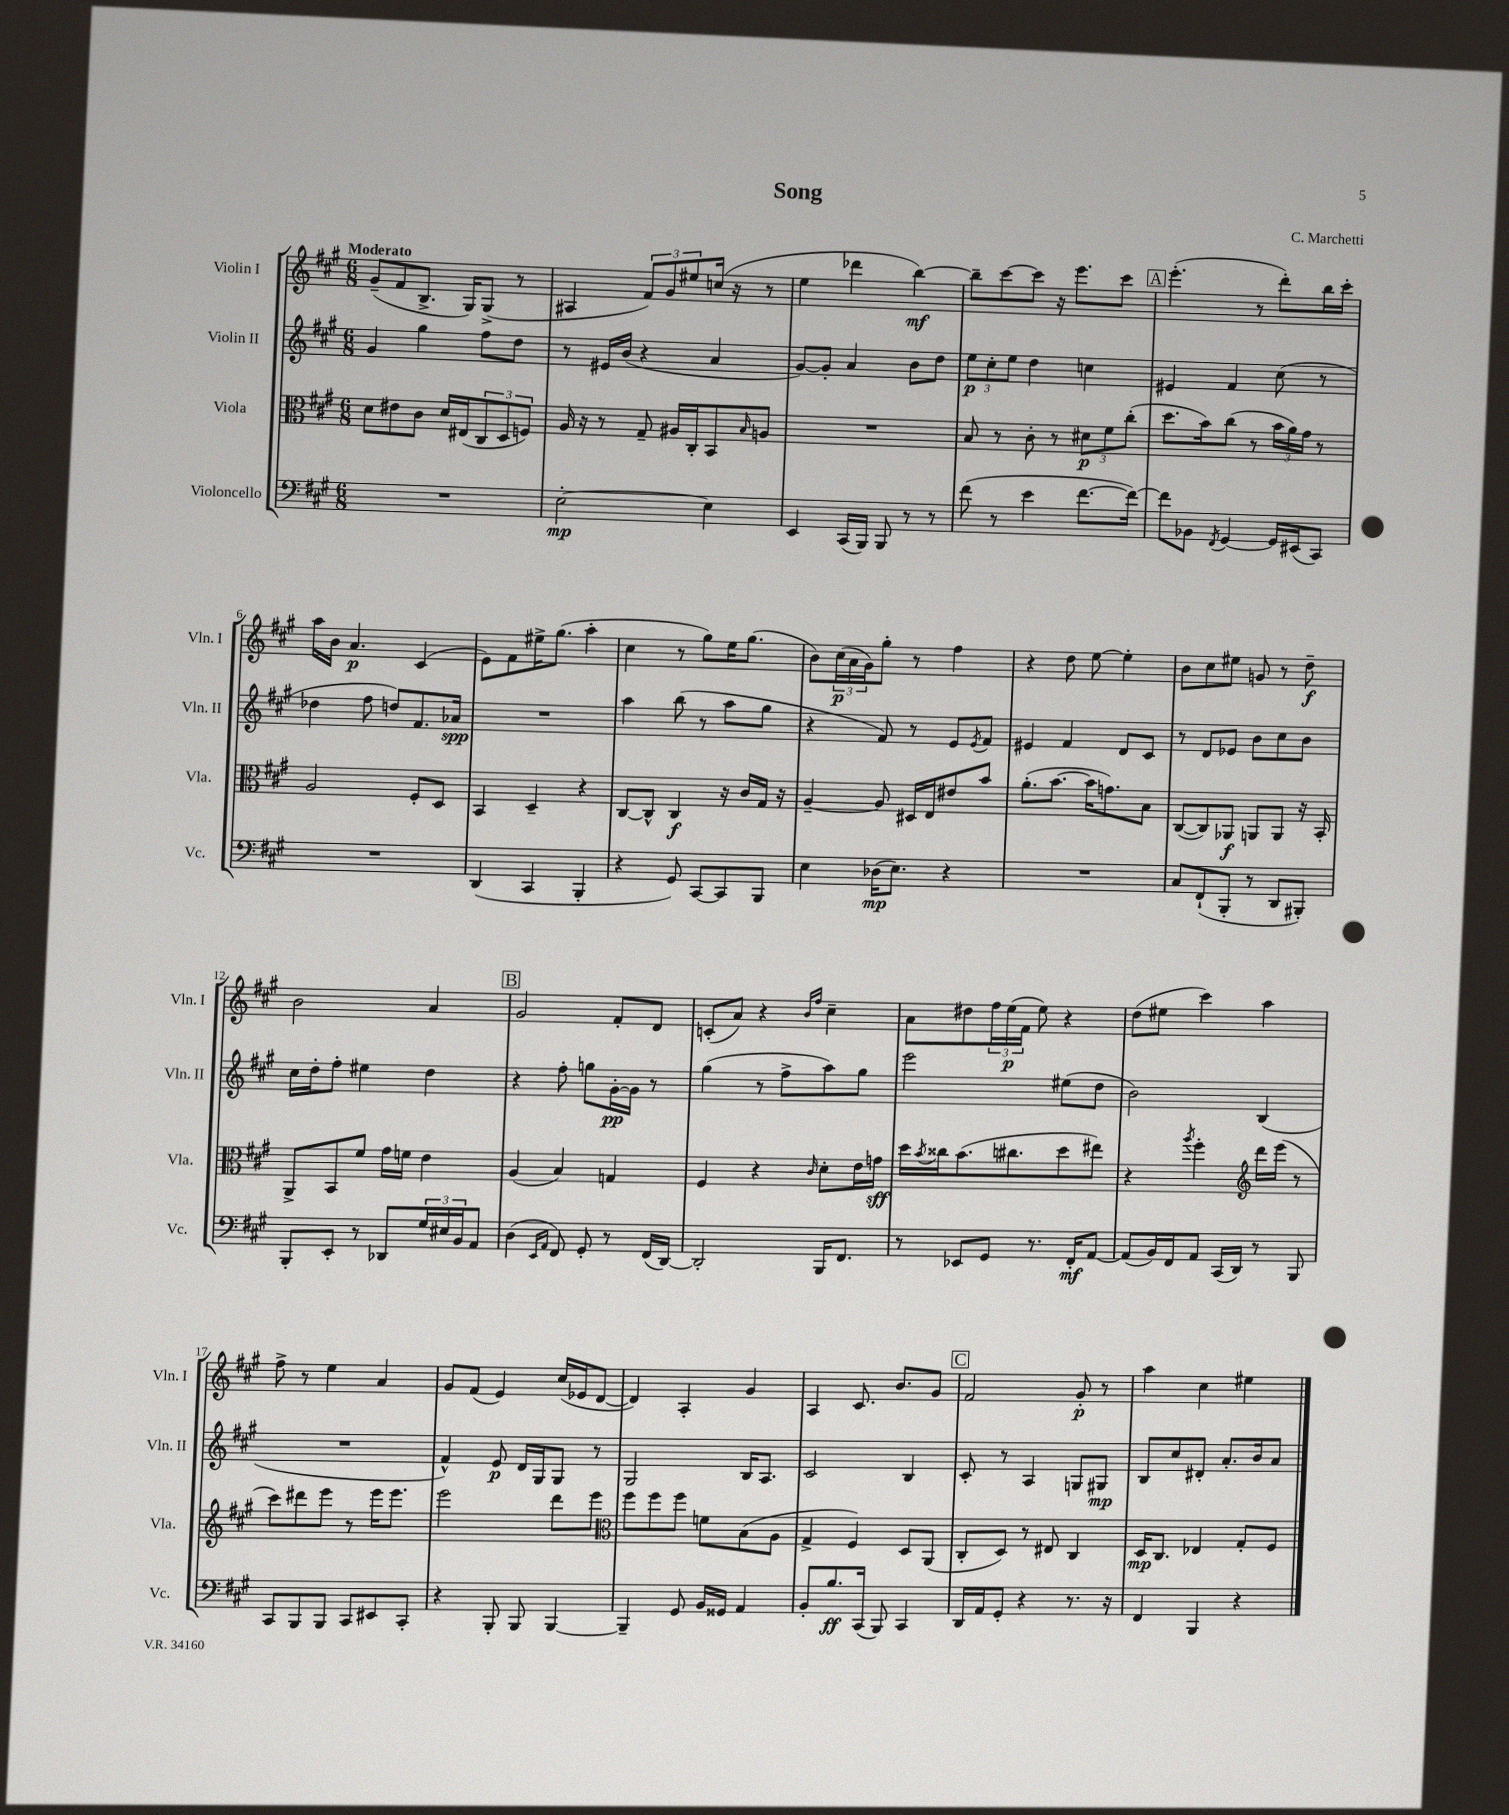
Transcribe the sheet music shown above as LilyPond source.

\header { title = "Song" composer = "C. Marchetti" }
<<
\new StaffGroup <<
\new Staff = "s0" \with { instrumentName = "Violin I" shortInstrumentName = "Vln. I" } {
    \clef treble \key a \major \numericTimeSignature \time 6/8 \tempo "Moderato"
    gis'8--( fis'8 b8.-> gis16) gis8->( r8 |
    ais4 \tuplet 3/2 { fis'8) gis'8 eis''8 } c''16( r16 r8 |
    e''4 des'''4 b''4~\mf) |
    b''8-- cis'''8~ cis'''8 r16 e'''8. cis'''8 |
    \mark \markup { \box "A" } e'''4.-.( r8 d'''8-.) b''16 cis'''16-. |
    a''16 b'16 a'4.\p cis'4( |
    e'8) fis'8 eis''16-> gis''8.( a''4-. |
    cis''4 r8 gis''8) e''16 gis''8.( |
    b'8) \tuplet 3/2 { cis''16\p( a'16 gis'16) } gis''8-. r8 fis''4 |
    r4 d''8 e''8~ e''4-. |
    b'8 cis''8 eis''8 g'8 r8 d''8--\f |
    b'2 a'4 |
    \mark \markup { \box "B" } gis'2 fis'8-. d'8 |
    c'8-.( a'8) r4 \grace { b'16 fis''16 } cis''4-- |
    a'8 dis''8 \tuplet 3/2 { fis''16 e''16\p( fis'16 } e''8) r4 |
    d''8( eis''8 cis'''4) a''4 |
    fis''8-> r8 e''4 a'4 |
    gis'8 fis'8( e'4) cis''16( ees'16 d'8~ |
    d'4) a4-. gis'4 |
    a4 cis'8. b'8. gis'8 |
    \mark \markup { \box "C" } fis'2 gis'8-.\p r8 |
    a''4 cis''4 eis''4 \bar "|." |
}
\new Staff = "s1" \with { instrumentName = "Violin II" shortInstrumentName = "Vln. II" } {
    \clef treble \key a \major \numericTimeSignature \time 6/8
    gis'4 gis''4 fis''8 d''8 |
    r8 eis'16 b'16( r4 a'4 |
    gis'8~) gis'8-. a'4 b'8 d''8 |
    \tuplet 3/2 { e''8\p cis''8-. e''8 } d''4 c''4 |
    \mark \markup { \box "A" } eis'4 fis'4 cis''8( r8 |
    des''4 fis''8 d''8) fis'8. aes'16\spp |
    R2. |
    a''4 b''8( r8 a''8 gis''8 |
    r4 fis'8) r8 e'8 \acciaccatura { e'8 } fis'8 |
    eis'4 fis'4 d'8 cis'8 |
    r8 d'8 ees'8 b'8 cis''8 b'8 |
    cis''16 d''16-. fis''8-. eis''4 d''4 |
    \mark \markup { \box "B" } r4 fis''8-. g''8 gis'16~-.\pp gis'16 r8 |
    gis''4( r8 fis''8-> a''8) gis''8 |
    e'''2 eis''8( d''8 |
    b'2) b4( |
    R2. |
    fis'4-^) e'8\p d'16 gis16 gis8 r8 |
    gis2 b16 a8. |
    cis'2 b4 |
    \mark \markup { \box "C" } cis'8-. r8 a4 g8 gis8\mp |
    b8 cis''8 dis'8-. a'8.-. b'16 a'8 \bar "|." |
}
\new Staff = "s2" \with { instrumentName = "Viola" shortInstrumentName = "Vla." } {
    \clef alto \key a \major \numericTimeSignature \time 6/8
    d'8 eis'8 cis'8 d'16 eis16( \tuplet 3/2 { cis8 d8 f8) } |
    a16 r16 r8 gis8-- ais16 cis16-. b,8 \grace { b16 } a8 |
    R2. |
    b8 r8 cis'8-. r8 \tuplet 3/2 { dis'8\p fis'8 cis''8-.( } |
    \mark \markup { \box "A" } d''8. b'16) cis''8( r8 \tuplet 3/2 { b'16 a'16) gis'16 } r8 |
    a2 fis8-. d8 |
    b,4 d4-- r4 |
    cis8~ cis8-^ cis4\f r16 cis'16 gis16 r16 |
    a4~-- a8 dis16 e16 eis'8 b'8 |
    a'8.-.( b'8.~ b'16 g'8.) b8 |
    cis8~( cis8) aes,8\f a,8 a,8 r16 b,16-. |
    a,8-> b,8 fis'8 gis'16 f'16 e'4 |
    \mark \markup { \box "B" } a4( b4) g4 |
    fis4 r4 \grace { cis'16 } d'8-. e'16 g'16\sff |
    d''16 \acciaccatura { b'8 } cisis''16 b'8.( cis''8. d''8 eis''8) |
    r4 \acciaccatura { a''8 } fis''4-. \clef treble d'''16 e'''16( r8 |
    cis'''8) dis'''8 e'''8 r8 e'''16 e'''8. |
    e'''2 d'''8 e'''8 |
    \clef alto fis''8 fis''8 fis''8 f'8 b8( a8 |
    gis4-> fis4) d8 a,8( |
    \mark \markup { \box "C" } cis8-. d8) r8 eis8 cis4 |
    d16\mp cis8. ees4 gis8-. fis8 \bar "|." |
}
\new Staff = "s3" \with { instrumentName = "Violoncello" shortInstrumentName = "Vc." } {
    \clef bass \key a \major \numericTimeSignature \time 6/8
    R2. |
    e2~-.\mp e4 |
    e,4 cis,16( b,,16) b,,8 r8 r8 |
    fis'8( r8 e'4 fis'8.~ fis'16~) |
    \mark \markup { \box "A" } fis'8 bes,8 \acciaccatura { fis,8 } gis,4~ gis,16 eis,16( cis,8) |
    R2. |
    d,4( cis,4 b,,4-. |
    r4 gis,8) cis,8~ cis,8 b,,8 |
    e4 des16\mp( e8.) r4 |
    R2. |
    cis8 fis,8-!( b,,8-. r8 d,8 bis,,8-.) |
    b,,8-. e,8-. r8 des,8 \tuplet 3/2 { gis16 eis16 b,16 } a,8 |
    \mark \markup { \box "B" } d4( \grace { e,16 a,16 } fis,8) gis,8-. r8 fis,16( d,16~) |
    d,2-. b,,16 fis,8. |
    r8 ees,8 gis,8 r8. fis,16-.\mf a,8~ |
    a,8( b,16) fis,16 a,8 cis,16( d,16) r8 b,,8 |
    cis,8 b,,8 b,,8 cis,8 eis,8 cis,8-. |
    r4 b,,8-. b,,8 b,,4~ |
    b,,4-- gis,8 b,16 gisis,16 a,4 |
    b,8-. b8.\ff cis,16( b,,8) cis,4 |
    \mark \markup { \box "C" } d,16 a,16 gis,8-. r4 r8. r16 |
    fis,4 b,,4 r4 \bar "|." |
}
>>
>>
